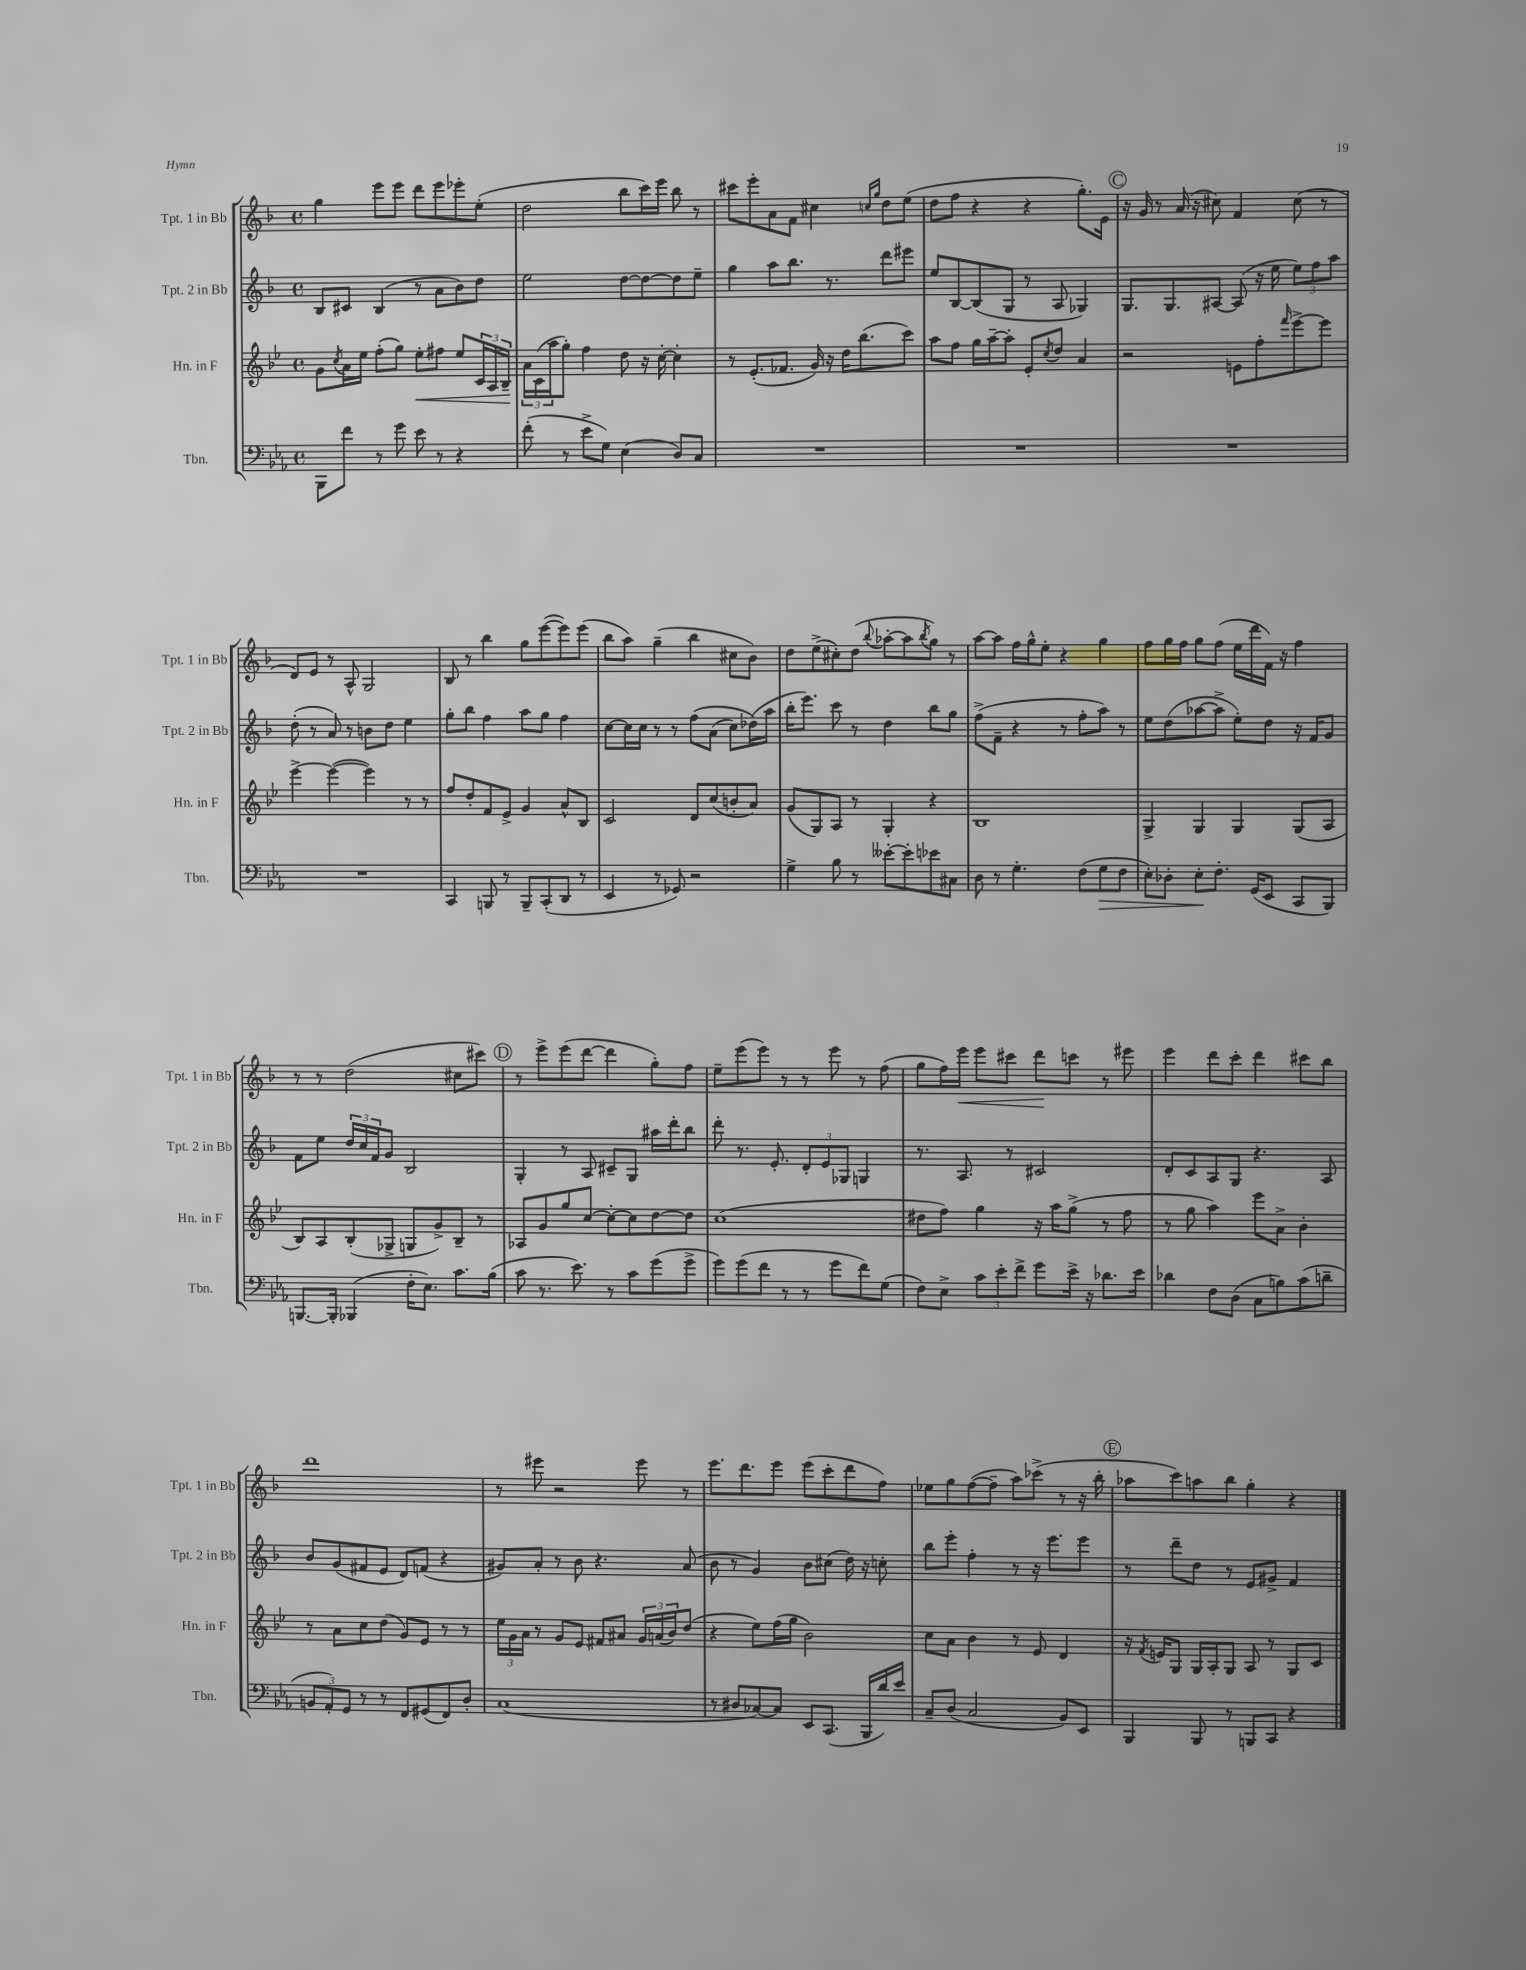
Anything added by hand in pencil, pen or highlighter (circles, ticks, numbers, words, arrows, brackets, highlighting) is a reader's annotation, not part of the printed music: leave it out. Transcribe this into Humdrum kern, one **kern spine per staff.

**kern	**dynam	**kern	**dynam	**kern	**kern	**dynam
*part4	*part4	*part3	*part3	*part2	*part1	*part1
*staff4	*staff4	*staff3	*staff3	*staff2	*staff1	*staff1
*I"Tbn.	*	*I"Hn. in F	*	*I"Tpt. 2 in Bb	*I"Tpt. 1 in Bb	*
*I'Tbn.	*	*I'Hn. in F	*	*I'Tpt. 2 in Bb	*I'Tpt. 1 in Bb	*
*clefF4	*	*clefG2	*	*clefG2	*clefG2	*
*k[b-e-a-]	*	*k[b-e-]	*	*k[b-]	*k[b-]	*
*M4/4	*	*M4/4	*	*M4/4	*M4/4	*
*met(c)	*	*met(c)	*	*met(c)	*met(c)	*
=133	=133	=133	=133	=133	=133	=133
8BBB-\L	.	8g\L	.	8B-/L	4gg\	.
.	.	8qcc/	.	.	.	.
8f\J	.	16a\L	.	8c#X/J	.	.
.	.	16ee-\JJ	.	.	.	.
8r	.	(8ff'\L	.	(4B-/	8eee\L	.
8g\	.	8gg\J)	.	.	8eee\J	.
!	!	!	!LO:HP:b	!	!	!
8e-\	.	8ee-'\L	<	8r	8ddd\L	.
8r	.	8ff#X\J	.	8a\L	8eee\	.
4r	.	8ee-/L	.	8b-\)	8eee-X'\	.
.	.	24c/L	.	8dd\J	(8ee'\J	.
.	.	24A/	.	.	.	.
.	.	24B-~/JJ	.	.	.	.
.	.	.	[	.	.	.
=134	=134	=134	=134	=134	=134	=134
(8f'\	.	24a\LL	.	2ee\	2dd\	.
.	.	(24c\	.	.	.	.
.	.	24aa\J	.	.	.	.
8r	.	8gg'\J)	.	.	.	.
8e-^\L	.	4ff\	.	.	.	.
8G\J)	.	.	.	.	.	.
(4E-\	.	8dd\	.	[8dd\L	8bb-\L	.
.	.	16r	.	8dd\_	16ccc\L)	.
.	.	[16cc'\	.	.	16eee\JJ	.
8D/L)	.	4cc'\]	.	8dd\]	8bb-\	.
8C/J	.	.	.	8ee~\J	8r	.
=135	=135	=135	=135	=135	=135	=135
1r	.	8r	.	4gg\	8ccc#X\L	.
.	.	(8.e-'/L	.	.	8eee'\	.
.	.	.	.	8aa\L	8a\	.
.	.	8.f-X/J	.	.	.	.
.	.	.	.	8.bb-\J	8f\J	.
.	.	16g/)	.	.	4cc#X\	.
.	.	16r	.	8.r	.	.
.	.	16dd\KL	.	.	.	.
.	.	(8.bb-\	.	.	.	.
.	.	.	.	.	16qqccn/LL	.
.	.	.	.	.	16qqgg/JJ	.
.	.	.	.	8ddd\L	8dd\L	.
.	.	8ccc\J)	.	8eee#X\J	(8ee\J	.
=136	=136	=136	=136	=136	=136	=136
1r	.	8aa\L	.	8ee/L	8dd\L	.
.	.	8ff\J	.	[8B-/	8ff\J	.
.	.	16gg\LL	.	(8B-/]	4r	.
.	.	[16aa~\J	.	.	.	.
.	.	8aa'\J]	.	8G/J	.	.
.	.	8e-'/L	.	8r	4r	.
.	.	8qcc/	.	.	.	.
.	.	8dd/J	.	8A/	.	.
.	.	4a/	.	4G-X/)	8.gg'\L)	.
.	.	.	.	.	16e\Jk	.
!!LO:REH:place=s1:t=C
=137	=137	=137	=137	=137	=137	=137
1r	.	2r	.	8.G/L	16r	.
.	.	.	.	.	16g/	.
.	.	.	.	.	8r	.
.	.	.	.	8.G/	.	.
.	.	.	.	.	(16a/	.
.	.	.	.	.	16r	.
.	.	.	.	[8A#X/J	8cc#X\)	.
.	.	8en\L	.	(8A#/]	4f/	.
.	.	8ff'\	.	16r	.	.
.	.	.	.	16ee\	.	.
.	.	16qqfff/	.	.	.	.
.	.	[8eee-^\	.	12ee\L)	(8cc#\	.
.	.	.	.	12ff\	.	.
.	.	8eee-\J]	.	.	8r	.
.	.	.	.	12aa\J	.	.
!!LO:LB:g=z
=138	=138	=138	=138	=138	=138	=138
1r	.	[4eee-^\	.	(8dd'\	8d/L)	.
.	.	.	.	8r	8e/J	.
.	.	(4eee-\_	.	8a/)	8r	.
.	.	.	.	8r	8A^^/	.
.	.	4eee-\])	.	8bn\L	2G/	.
.	.	.	.	8dd\J	.	.
.	.	8r	.	4ee\	.	.
.	.	8r	.	.	.	.
=139	=139	=139	=139	=139	=139	=139
4CC/	.	8ff/L	.	8gg'\L	8B-/	.
.	.	8dd'/	.	8bb-\J	8r	.
8BBBn/	.	8f/	.	4ff\	4bb-\	.
8r	.	8e-^/J	.	.	.	.
8BBB~/L	.	4g/	.	8aa\L	8gg\L	.
(8CC'/	.	.	.	8gg\J	([8eee\	.
8DD/J	.	8a^^/L	.	4ff\	8eee\])	.
8r	.	8B-/J	.	.	(8eee\J	.
=140	=140	=140	=140	=140	=140	=140
4EE-/	.	2c/	.	[8cc\L	8bb-\L	.
.	.	.	.	16cc\L]	8aa\J)	.
.	.	.	.	16cc\JJ	.	.
8r	.	.	.	8r	(4gg~\	.
8GG-X/)	.	.	.	8r	.	.
2r	.	8d/L	.	(8ff\L	4bb-\	.
.	.	(8cc/	.	(8a\J	.	.
.	.	8bn'/	.	8cc\L)	8cc#X\L	.
.	.	8a/J)	.	(16dd-X\L)	8b-\J)	.
.	.	.	.	16aa\JJ	.	.
=141	=141	=141	=141	=141	=141	=141
4G^\	.	(8g/L	.	16bb-'\KL	8dd\L	.
.	.	.	.	8.eee\J)	.	.
.	.	8G/)	.	.	(8ee^\	.
8B-\	.	8A/J	.	8ccc\	8cc#X'\)	.
8r	.	8r	.	8r	(8dd\J	.
.	.	.	.	.	8qqbb-/	.
[8e--X'\L	.	4G'/	.	4dd\	[8aa-X'\L	.
8e--'\]	.	.	.	.	8aa-\]	.
.	.	.	.	.	8qbb-/	.
8e-X\	.	4r	.	8bb-\L	8gg\J)	.
8C#X\J	.	.	.	8gg\J	8r	.
=142	=142	=142	=142	=142	=142	=142
8D\	.	1B-	.	(8ff^\L	[8aa\L	.
8r	.	.	.	8f~\J	8aa\J]	.
4.G'\	.	.	.	4r	16ff\LL	.
.	.	.	.	.	16gg^^\J	.
.	.	.	.	.	8ee'\J	.
.	.	.	.	8r	4r	.
(8F\L	.	.	.	8ff'\L	.	.
!	!LO:HP:b	!	!	!	!	!
8G\	>	.	.	8aa\J)	4gg\	.
8F\J	.	.	.	8r	.	.
=143	=143	=143	=143	=143	=143	=143
8E-'\L)	.	4G^/	.	8ee\L	8ff\L	.
8D-X'\J	.	.	.	(8dd\	16gg\L	.
.	.	.	.	.	16ff\JJ	.
8E-'\L	.	4G/	.	[8aa-X\	8gg\L	.
8.F'\J	]	.	.	8aa-^\J]	(8ff\J	.
.	.	4G/	.	8ee'\L)	16ee\LL	.
(16GG/KL	.	.	.	.	16ddd\	.
8EE-/J	.	.	.	8dd\J	16f\JJ)	.
.	.	.	.	.	16r	.
8CC/L	.	(8G/L	.	16r	4ff\	.
.	.	.	.	16f/KL	.	.
8BBB-/J)	.	8A/J	.	8g/J	.	.
!!LO:LB:g=z
=144	=144	=144	=144	=144	=144	=144
[8.BBBn/L	.	8B-/L)	.	8f\L	8r	.
.	.	8A/	.	8ee\J	8r	.
16BBB'/Jk]	.	.	.	.	.	.
(4BBB-X/	.	(8B-'/	.	24dd/LL	(2dd\	.
.	.	.	.	24cc/	.	.
.	.	.	.	24f/J	.	.
.	.	8G-X^/J	.	8g/J	.	.
16F'\KL	.	8Gn/L	.	2B-/	.	.
8.E-\J)	.	.	.	.	.	.
.	.	8g^/)	.	.	.	.
8.c\L	.	8B-~/J	.	.	8cc#X\L	.
.	.	8r	.	.	8ccc#X\J)	.
(16B-\Jk	.	.	.	.	.	.
!!LO:REH:place=s1:t=D
=145	=145	=145	=145	=145	=145	=145
8c\	.	8A-X/L	.	4G'/	8r	.
8.r	.	8g/	.	.	8eee^\L	.
.	.	8gg/	.	8r	(8eee\	.
8.e-\)	.	.	.	.	.	.
.	.	[8cc/J	.	8A/	[8ddd\J	.
8r	.	8cc'\L_	.	8c#X~/L	4ddd\]	.
8c\L	.	8cc\]	.	8G/J	.	.
(8g\	.	[8dd\	.	16aa#X\LL	8gg'\L)	.
.	.	.	.	16ddd'\J	.	.
8g^\J	.	8dd\J]	.	8bb-\J	8ff\J	.
=146	=146	=146	=146	=146	=146	=146
8g\L)	.	(1cc	.	8ddd'\	8ee~\L	.
(8g\	.	.	.	8.r	(8eee\	.
8f\J	.	.	.	.	8eee\J)	.
.	.	.	.	8.e'/	.	.
8r	.	.	.	.	8r	.
8r	.	.	.	12d'/L	8r	.
.	.	.	.	12e/	.	.
8g\L	.	.	.	.	8eee\	.
.	.	.	.	12G-X/J	.	.
8f\)	.	.	.	4Gn/	8r	.
(8G\J	.	.	.	.	(8ff\	.
=147	=147	=147	=147	=147	=147	=147
8F\L)	.	8dd#X\L	.	8.r	8gg\L	.
8E-^\J	.	8ff\J)	.	.	16ff\L)	.
!	!	!	!	!	!	!LO:HP:b
.	.	.	.	8.A/	16eee\JJ	<
12c\L	.	4gg\	.	.	8eee\L	.
12e-'\	.	.	.	.	.	.
.	.	.	.	8r	8ccc#X\J	.
12f^\J	.	.	.	.	.	.
8g\L	.	16r	.	2c#X/	8ddd\L	.
.	.	16aa\KL	.	.	.	.
16e-^\Jk	.	(8gg^\J	.	.	8cccn\J	[
16r	.	.	.	.	.	.
8.d-X\L	.	8r	.	.	8r	.
.	.	8ff\	.	.	8eee#X\	.
16e-\Jk	.	.	.	.	.	.
=148	=148	=148	=148	=148	=148	=148
4d-X\	.	8r	.	8d'/L	4eee\	.
.	.	8gg\	.	8c/	.	.
8F\L	.	4aa\)	.	8A/	8ddd\L	.
(8D\J	.	.	.	8G/J	8ccc'\J	.
8C\L	.	8eee-\L	.	4.r	4ddd\	.
8Bn\)	.	8a^\J	.	.	.	.
(8c\	.	4b-'\	.	.	8ccc#X\L	.
8dn~\J	.	.	.	8A/	8bb-\J	.
!!LO:LB:g=z
=149	=149	=149	=149	=149	=149	=149
12BBn/L	.	8r	.	8b-/L	1ddd	.
12AA-'/)	.	.	.	.	.	.
.	.	8a\L	.	(8g/	.	.
12GG/J	.	.	.	.	.	.
8r	.	8cc\	.	8f#X/	.	.
8r	.	(8dd\J	.	8e/J	.	.
8FF/L	.	8g/L)	.	8d/L)	.	.
(8GG#X/	.	8e-/J	.	(8fn/J	.	.
8FF/)	.	8r	.	4r	.	.
8D'/J	.	8r	.	.	.	.
=150	=150	=150	=150	=150	=150	=150
(1C	.	24ee-\LL	.	8g#X/L)	8r	.
.	.	24g\	.	.	.	.
.	.	24a\JJ	.	.	.	.
.	.	8r	.	8a'/J	8eee#X\	.
.	.	8g/L	.	8r	2r	.
.	.	8e-/J	.	8b-\	.	.
.	.	8f#X/L	.	4.r	.	.
.	.	8a#X/J	.	.	.	.
.	.	24g/LL	.	.	8eee#\	.
.	.	(24an/	.	.	.	.
.	.	24b-/J)	.	.	.	.
.	.	(8dd/J	.	(8a/	8r	.
=151	=151	=151	=151	=151	=151	=151
8r	.	4r	.	8b-\	8.eee\L	.
8D#X/L	.	.	.	8r	.	.
.	.	.	.	.	8.ddd\	.
[8C-X/)	.	8ee-\L)	.	4g/)	.	.
8C-/J]	.	(16ff\L	.	.	8eee\J	.
.	.	16gg\JJ	.	.	.	.
8EE-/L	.	2b-\)	.	8b-\L	(8eee\L	.
(8.CC/J	.	.	.	(8cc#X\J	8ccc'\	.
.	.	.	.	16dd\)	8ddd\	.
16BBB-/LL	.	.	.	16r	.	.
16d/)	.	.	.	8ccn'\	8ff\J)	.
16e-/JJ	.	.	.	.	.	.
=152	=152	=152	=152	=152	=152	=152
8C~/L	.	8cc\L	.	8bb-\L	8ee-X\L	.
(8D/J	.	8a\J	.	8eee'\J	8gg\	.
2C/	.	4b-\	.	4ff'\	([8ff\	.
.	.	.	.	.	8ff~\J]	.
.	.	8r	.	8r	8aa\L)	.
.	.	8e-/	.	16r	(8ccc-X^\J	.
.	.	.	.	8.eee\L	.	.
8BB-/L)	.	4d/	.	.	8r	.
8EE-/J	.	.	.	8eee\J	16r	.
.	.	.	.	.	16bb-'\	.
!!LO:REH:place=s1:t=E
=153	=153	=153	=153	=153	=153	=153
4BBB-/	.	16r	.	8r	8aa-X\L	.
.	.	8qf/	.	.	.	.
.	.	16en/KL	.	.	.	.
.	.	8G/J	.	8ddd~\L	8ccc\)	.
8BBB-/	.	16G/LL	.	8dd\J	8aan\	.
.	.	16A'/J	.	.	.	.
8r	.	8G/J	.	8r	8bb-\J	.
8BBBn/L	.	8A/	.	8e/L	4gg'\	.
8CC/J	.	8r	.	8g#X^/J	.	.
4r	.	8G/L	.	4f/	4r	.
.	.	8c/J	.	.	.	.
==	==	==	==	==	==	==
*-	*-	*-	*-	*-	*-	*-
